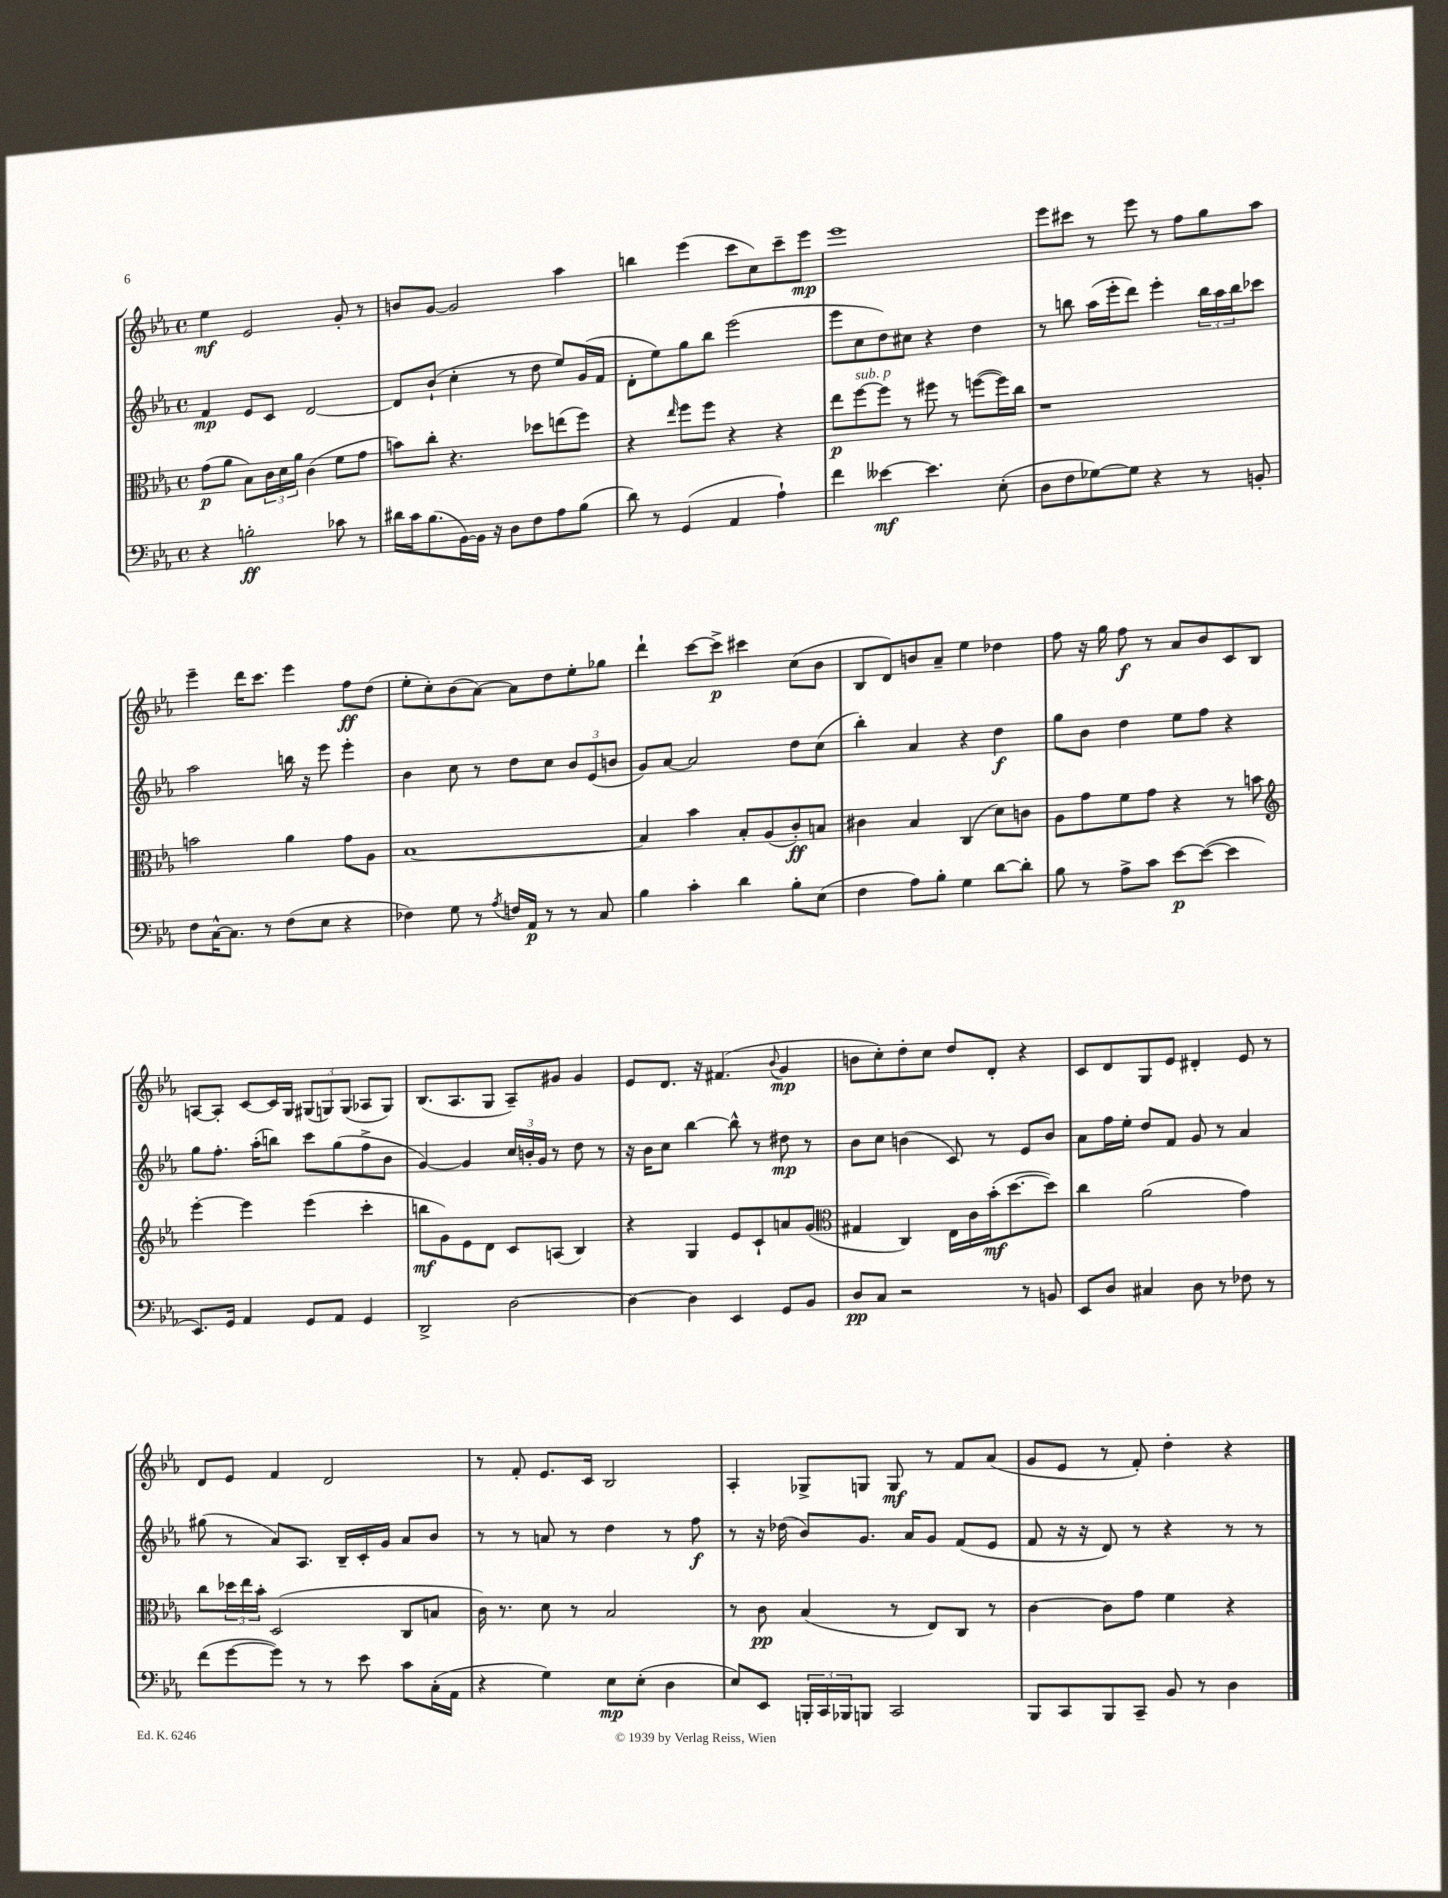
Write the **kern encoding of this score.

**kern	**kern	**kern	**kern
*staff4	*staff3	*staff2	*staff1
*clefF4	*clefC3	*clefG2	*clefG2
*k[b-e-a-]	*k[b-e-a-]	*k[b-e-a-]	*k[b-e-a-]
*M4/4	*M4/4	*M4/4	*M4/4
*met(c)	*met(c)	*met(c)	*met(c)
4r	(8g\L	4f/	4ee-\
.	8a-\J	.	.
2B'\	8B-\L)	8e-/L	2e-/
.	24c\L	8c/J	.
.	24d\	.	.
.	24a-\JJ	.	.
.	(4c\	[2d/	.
8c-\	8f\L	.	8g'/
8r	8g\J	.	8r
=	=	=	=
16d#\LL	8b\L)	8d/]L	8b/L
16c\J	.	.	.
(8.B-\	8cc'\J	(8b-`/J	[8g/J
.	4.r	4cc'\	2g/]
[16BB-\L)	.	.	.
16BB-\]JJ	.	.	.
16r	.	.	.
8D\L	.	8r	.
8F\	8dd-\L	8dd\	.
8A-\	(8ee\	8ee-/L)	4aa-\
(8B-\J	8ff\J)	(16g/L	.
.	.	16f/JJ	.
=	=	=	=
8d\)	4r	8d'\L	4bb\
8r	.	8ee-\)	.
.	16qqee-/	.	.
(4GG/	8ff\L	8gg\	(4eee-\
.	8ff\J	8bb-\J	.
4AA-/	4r	(2eee-\	8ccc\L
.	.	.	8cc\)
4A-`\)	4r	.	8ccc~\
.	.	.	8eee-\J
=	=	=	=
4f\	8ee-\L	8eee-\L	1eee-
.	[8ff\	8cc\	.
[4e--\	8ff\]J	8dd\)	.
.	8r	8cc#\J	.
4.e--\]	8ff#\	4r	.
.	8r	.	.
.	([8ff\L	4dd\	.
(8E-'\	16ff\]L)	.	.
.	16cc\JJ	.	.
=	=	=	=
8D\L	1r	8r	8eee-\L
8F\	.	8bb\	8ccc#\J
[8G-\)	.	(16aa-\LL	8r
.	.	16eee-'\J	.
8G-\]J	.	8ddd\J)	8eee-\
4r	.	4eee-'\	8r
.	.	.	8ff\L
8r	.	24bb\LL	8gg\
.	.	24aa-\	.
.	.	24bb\J	.
8BB'/	.	8ccc-\J	8aa-\J
=	=	=	=
8F\L	2b\	2aa-\	4eee-~\
[16C^^\K	.	.	.
8.C\]J	.	.	.
.	.	.	16ddd\LK
.	.	.	8.ccc\J
8r	.	.	.
(8F\L	4a-\	16bb\	4eee-\
.	.	16r	.
8E-\J	.	8eee-\	.
4r	8g\L	4eee-'\	8ff\L
.	8A-\J	.	(8dd\J
=	=	=	=
4F-\)	[1B-	4b-\	8ee-'\L
.	.	.	8cc'\)
8G\	.	8cc\	(8b-\
8r	.	8r	[8a-\J)
8qA-/	.	.	.
16F/LL	.	8dd\L	8a-\]L
16AA-/JJ	.	.	.
8r	.	8cc\J	8dd\
8r	.	12b-/L	8ee-'\
.	.	(12e-/	.
8C/	.	.	8gg-\J
.	.	12b/J	.
=	=	=	=
4B-\	4B-/]	8g/L)	4ddd`\
.	.	[8a-/J	.
4c'\	4b-\	2a-/]	[8ccc\L
.	.	.	8ccc^\]J
4d\	8B-'/L	.	4ccc#\
.	(8A-/	.	.
8B-'\L	8c'/)	8dd\L	(8cc\L
(8E-\J	8B/J	(8cc\J	8b-\J
=	=	=	=
4F\	4c#\	4bb-'\)	8B-/L
.	.	.	8d/)
8A-\L)	4B-/	4a-/	8b/
8B-'\J	.	.	8a-~/J
4G\	(4C/	4r	4ee-\
[8d\L	8d\L)	4dd\	4dd-\
8d'\]J	8c\J	.	.
=	=	=	=
8B-\	8A-\L	8gg\L	8ff\
8r	8g\	8b-\J	16r
.	.	.	16gg\
8A-^\L	8f\	4dd\	8ff\
8c\J	8g\J	.	8r
[8e-\L	4r	8ee-\L	8a-/L
(8e-\_J	.	8ff\J	8b-/
4e-\]	8r	4r	8c/
.	8b\	.	8B-/J
=	=	=	=
*	*clefG2	*	*
8.EE-/L)	[4eee-'\	8gg\L	[8A/L
.	.	8.ff'\J	8A'/]J
16GG/Jk	.	.	.
4AA-/	4eee-\]	.	[8c/L
.	.	(16aa-'\LK	.
.	.	8bb\J)	16c/]L
.	.	.	16G/JJ
8GG/L	(4eee-\	8ccc\L	(12G#/L
.	.	.	12G/)
8AA-/J	.	(8gg\	.
.	.	.	(12G/J
4GG/	4ccc'\	8ff^\	8A-/L
.	.	8b-\J	8G/J)
=	=	=	=
2DD^/	8bb\L	[4g/)	(8.B-/L
.	8g\)	.	.
.	.	.	8.A-/
.	8e-\	4g/]	.
.	8d\J	.	8G/J
[2D\	8c/L	24cc/LL	8A-~/L)
.	.	24b'/	.
.	.	24g/JJ	.
.	(8A/J	8r	8g#/J
.	4B-/)	8dd\	4g#/
.	.	8r	.
=	=	=	=
4D\_	4r	16r	8e-/L
.	.	16b-\LK	.
.	.	8cc\J	8.d/J
4D\]	4G/	[4bb-\	.
.	.	.	16r
.	.	.	(4.f#/
4EE-/	8e-/L	8bb-^^\]	.
.	8c`/	8r	.
.	.	.	8qqb-/
8GG/L	8a/	8dd#\	4g/
8BB-/J	(8g/J	8r	.
=	=	=	=
*	*clefC3	*	*
8D/L	4G#/	8b-\L	8b\L
8C/J	.	8cc\J	8cc'\)
2r	4C/)	(4b\	8dd'\
.	.	.	8cc\J
.	16E-\LL	8c/)	8dd/L
.	16c\	.	.
.	(16b-'\J	8r	8d'/J
.	[8.dd\	.	.
8r	.	8e-/L	4r
8BB/	8dd\]J)	8b/J	.
=	=	=	=
8EE-/L	4cc\	8a-\L	8c/L
8D/J	.	16ff\L	8d/
.	.	16ee-'\JJ	.
4C#/	(2a-\	8dd/L	8G/
.	.	8f/J	8e-/J
8D\	.	8g/	4d#'/
8r	.	8r	.
8F-\	4g\)	4a-/	8e-/
8r	.	.	8r
=	=	=	=
(8f\L	8cc\L	(8gg#\	8d/L
[8g\	24dd-\L	8r	8e-/J
.	24ee-\	.	.
.	24b-'\JJ	.	.
8g\]J)	(2D/	8a-/L)	4f/
8r	.	8.A-/J	.
8r	.	.	2d/
.	.	16B-~/LL	.
8e-\	.	16c'/	.
.	.	16g/JJ	.
8c\L	8C/L	8a-/L	.
(16C'\L	8B/J	8b-/J	.
16AA-\JJ	.	.	.
=	=	=	=
4r	16c\)	8r	8r
.	8.r	.	.
.	.	8r	8f'/
4G\)	8d\	8a/	8.e-/L
.	8r	8r	.
.	.	.	16c/Jk
8E-\L	2B-/	4dd\	2B-/
(8E-'\J	.	.	.
4D\	.	8r	.
.	.	8ff\	.
=	=	=	=
8E-/L)	8r	8r	4A-'/
8EE-/J	8c\	16r	.
.	.	(16dd-\	.
24BBB'/LL	(4B-/	8b-/L)	8G-^/L
24CC/	.	.	.
24BBB-/J	.	.	.
8BBB/J	.	8.g/J	8G/J
2CC/	8r	.	8G/
.	.	16a-/LK	.
.	8E-/L)	8g/J	8r
.	8C/J	(8f/L	8f/L
.	8r	8e-/J	(8a-/J
=	=	=	=
8BBB-/L	[4c\	8f/	8g/L
8CC/	.	16r	8e-/J
.	.	16r	.
8BBB-/	8c\]L	8d/)	8r
8CC~/J	8g\J	8r	8f'/)
8BB-/	4f\	4r	4dd'\
8r	.	.	.
4D\	4r	8r	4r
.	.	8r	.
==	==	==	==
*-	*-	*-	*-
